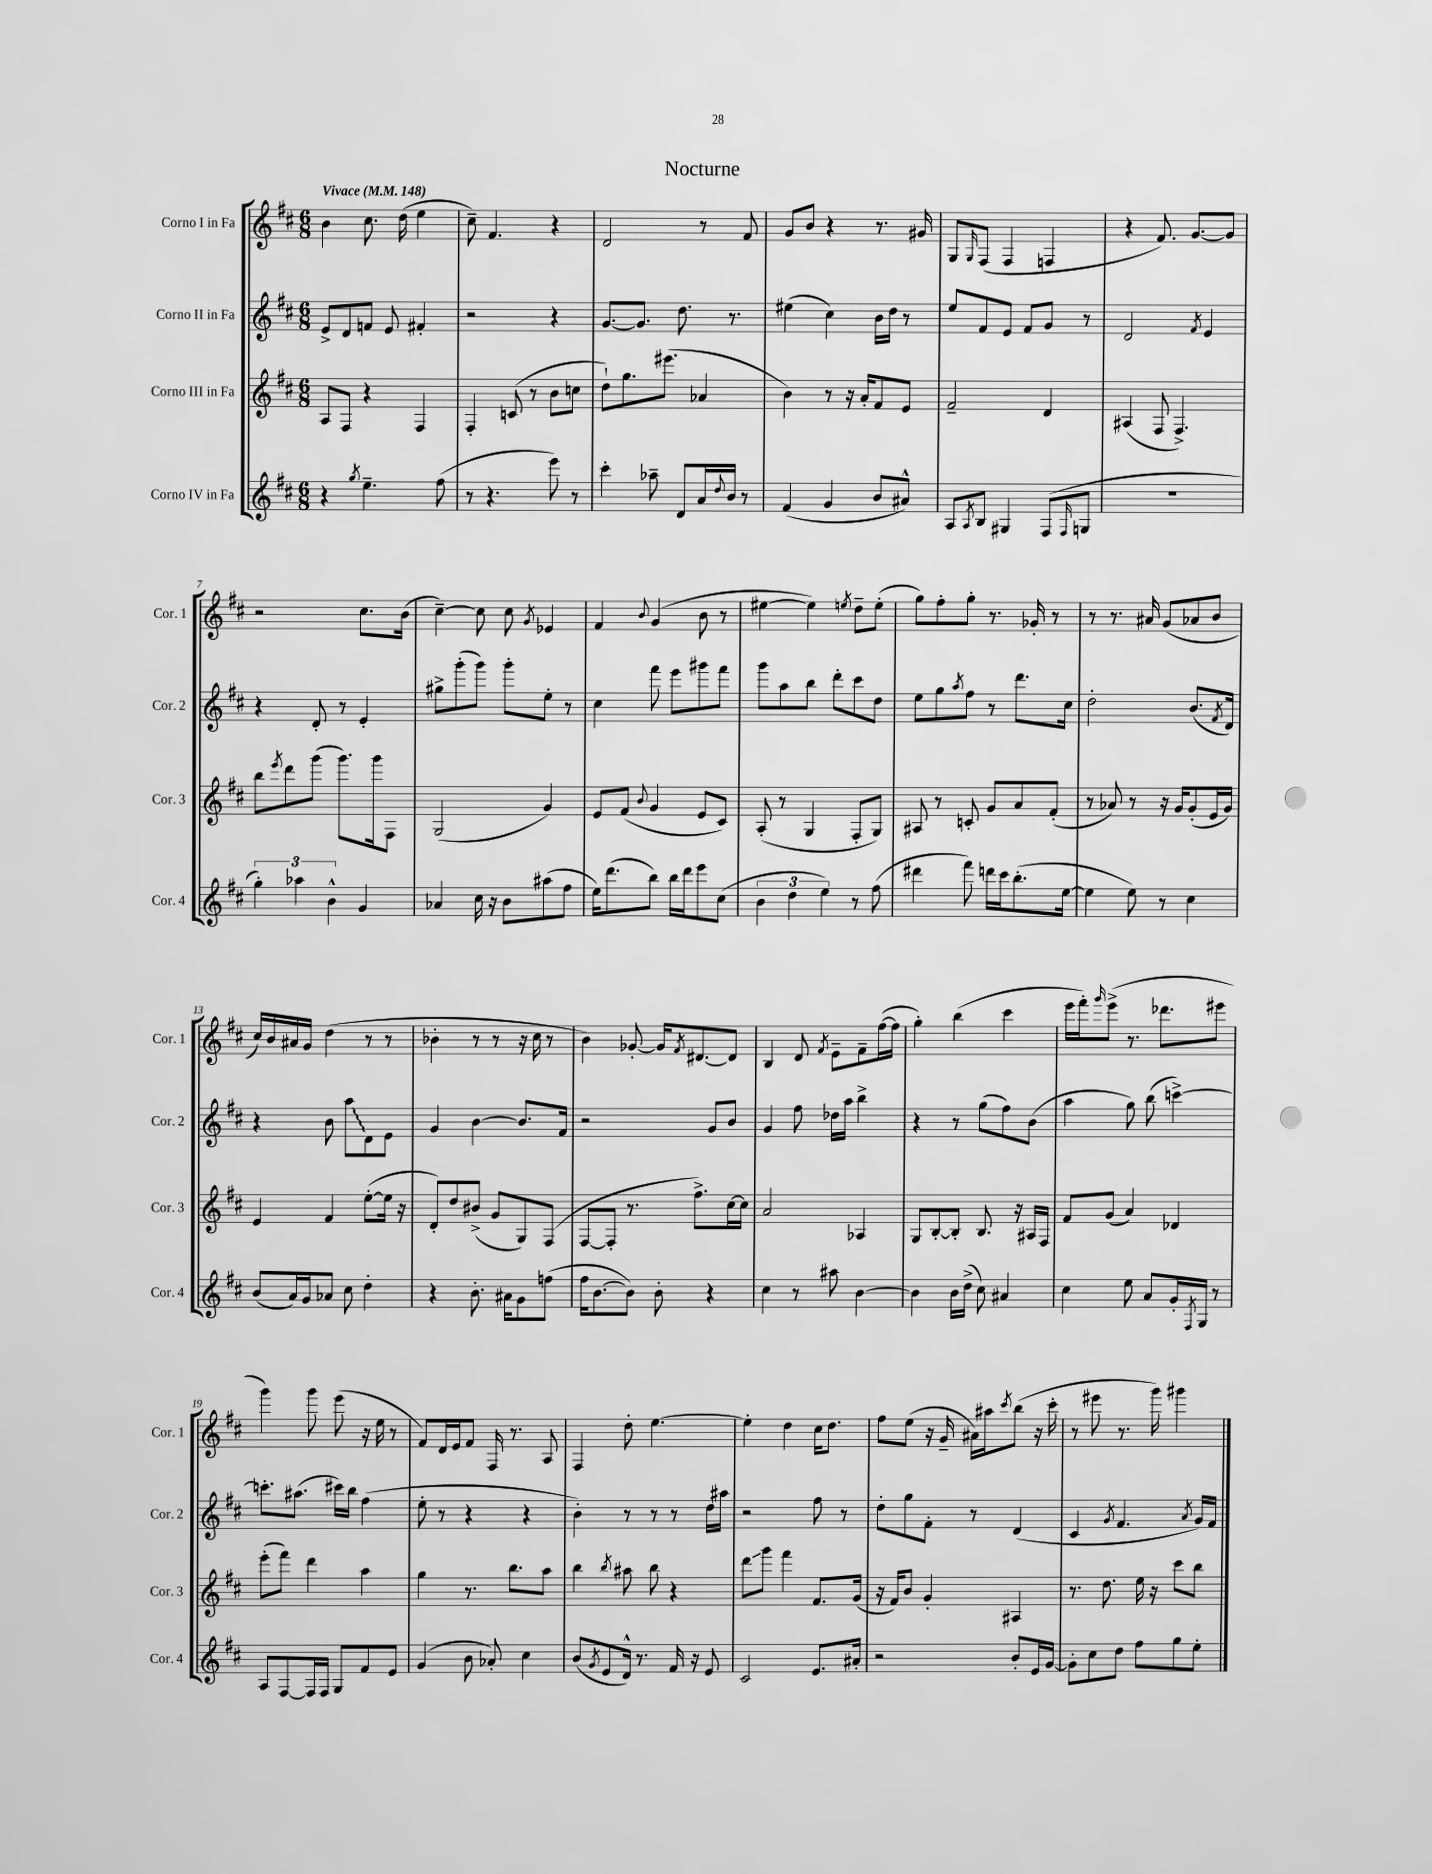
\header { title = "Nocturne" }
<<
\new StaffGroup <<
\new Staff = "s0" \with { instrumentName = "Corno I in Fa" shortInstrumentName = "Cor. 1" } {
    \clef treble \key d \major \numericTimeSignature \time 6/8 \tempo "Vivace" 4 = 148
    b'4 cis''8. d''16( e''4 |
    cis''8--) fis'4. r4 |
    d'2 r8 fis'8 |
    g'8 b'8 r4 r8. gis'16 |
    g8 \grace { g16 } fis8( fis4 f4 |
    r4 fis'8.) g'8.~ g'8 |
    r2 cis''8. b'16( |
    cis''4~--) cis''8 cis''8 \acciaccatura { g'8 } ees'4 |
    fis'4 \appoggiatura { b'8 } g'4( b'8 r8 |
    eis''4~ eis''4) \acciaccatura { e''8 } d''8-- e''8-.( |
    g''8) fis''8-. g''8-. r8. ges'16-. r8 |
    r8 r8. ais'16 g'8( aes'8 b'8 |
    cis''16) b'16 ais'16 g'16 d''4( r8 r8 |
    bes'4-. r8 r8 r16 cis''16 r8 |
    b'4) ges'8~-. ges'16 \acciaccatura { fis'8 } dis'8.~ dis'8 |
    b4 d'8 \acciaccatura { fis'8 } e'8-- fis'8-- fis''16~( fis''16 |
    g''4-.) b''4( cis'''4 |
    e'''16 fis'''16-.) \grace { g'''16 } e'''8->( r8. des'''8. eis'''8 |
    g'''4) g'''8 e'''8( r16 e''16 r8 |
    fis'8) d'16 e'16 fis'8 fis16 r8. a8 |
    fis4 d''8-. e''4.~ |
    e''4-. d''4 cis''16 d''8. |
    fis''8 e''8( r16 g'16-- ais'16) ais''16 \acciaccatura { cis'''8 } b''8( r16 cis'''16-. |
    r8 eis'''8 r8. g'''16) gis'''4 \bar "|." |
}
\new Staff = "s1" \with { instrumentName = "Corno II in Fa" shortInstrumentName = "Cor. 2" } {
    \clef treble \key d \major \numericTimeSignature \time 6/8
    e'8-> d'8 f'8 e'8 fis'4-. |
    r2 r4 |
    g'8.~ g'8. d''8. r8. |
    eis''4( cis''4) b'16 d''16 r8 |
    e''8 fis'8 e'8 fis'8 g'8 r8 |
    d'2 \acciaccatura { fis'8 } e'4 |
    r4 d'8-. r8 e'4-. |
    gis''8-> g'''8-.( g'''8) g'''8-. e''8-. r8 |
    cis''4 fis'''8 e'''8 gis'''8 fis'''8 |
    g'''8 a''8 b''8 d'''8-. cis'''8 d''8 |
    e''8 g''8 \acciaccatura { a''8 } fis''8 r8 d'''8. cis''16 |
    d''2-. b'8.( \acciaccatura { fis'8 } d'16) |
    r4 b'8 \once \override Glissando.style = #'zigzag a''8\glissando d'8 e'8 |
    g'4 b'4~ b'8. fis'16 |
    r2 g'8 b'8 |
    g'4 fis''8 des''16 a''16 b''4-> |
    r4 r8 g''8( fis''8) b'8( |
    a''4 g''8) b''8( c'''4~->) |
    c'''8.-. ais''8.( cis'''16) b''16 fis''4( |
    e''8-. r8 r4 r4 |
    b'4-.) r8 r8 r8 d''16 ais''16 |
    r2 fis''8 r8 |
    d''8-. g''8 fis'8-. r8 d'4( |
    cis'4 \acciaccatura { g'8 } fis'4. \acciaccatura { a'8 } g'16) fis'16 \bar "|." |
}
\new Staff = "s2" \with { instrumentName = "Corno III in Fa" shortInstrumentName = "Cor. 3" } {
    \clef treble \key d \major \numericTimeSignature \time 6/8
    a8 fis8 r4 fis4 |
    fis4-. c'8( r8 b'8 c''8 |
    d''8-!) g''8. eis'''8.( aes'4 |
    b'4) r8 r16 a'16-. fis'8 e'8 |
    fis'2-- d'4 |
    ais4( fis8 fis4.->) |
    b''8 \acciaccatura { e'''8 } d'''8 g'''8( g'''8.) g'''16 fis8 |
    g2( g'4) |
    e'8 fis'8( \appoggiatura { b'8 } g'4 e'8 cis'8) |
    a8-.( r8 g4 fis8-. g8) |
    ais8 r8 c'8-. g'8 a'8 fis'8-.( |
    r8 aes'8) r8 r16 g'16 g'8-.( e'16 g'16) |
    e'4 fis'4 e''8~-.( e''16 r16 |
    d'8-.) d''8 bis'8->( g'8 g8) fis8( |
    fis8~ fis8-. r8. fis''8.->) cis''16~ cis''16 |
    a'2 aes4 |
    g8 b8~-. b8-. b8. r16 ais16 fis16 |
    fis'8 g'8( a'4) des'4 |
    e'''8-.( fis'''8) d'''4 a''4 |
    g''4 r8. b''8. a''8 |
    b''4 \acciaccatura { b''8 } ais''8 b''8 r4 |
    d'''8\glissando g'''8 fis'''4 fis'8. g'16( |
    r16 fis'16) b'8 g'4-. ais4 |
    r8. d''8. e''16 r16 cis'''8 b''8 \bar "|." |
}
\new Staff = "s3" \with { instrumentName = "Corno IV in Fa" shortInstrumentName = "Cor. 4" } {
    \clef treble \key d \major \numericTimeSignature \time 6/8
    r4 \acciaccatura { g''8 } e''4.-- fis''8( |
    r8 r4. e'''8) r8 |
    cis'''4-. aes''8-- d'8 a'16 \appoggiatura { d''8 } b'16 r8 |
    fis'4( g'4 b'8 ais'8-^) |
    a8 \acciaccatura { a8 } b8 gis4 fis8( \grace { fis16 } g8 |
    R2. |
    \tuplet 3/2 { g''4-.) aes''4 b'4-^ } g'4 |
    aes'4 cis''16 r16 b'8 ais''8( fis''8 |
    e''16) d'''8.( b''8) b''16 d'''16 e'''8 cis''8( |
    \tuplet 3/2 { b'4 d''4 e''4) } r8 fis''8( |
    dis'''4 fis'''8) d'''16 cis'''16 b''8.-.( e''16~ |
    e''4 e''8) r8 cis''4 |
    b'8( a'16) g'16 aes'8 cis''8 d''4-. |
    r4 b'8.-. ais'16 g'8 f''8( |
    fis''16 b'8.~ b'8) b'8-. r4 |
    cis''4 r8 ais''8 b'4~ |
    b'4 b'16 d''16->( cis''8) ais'4 |
    cis''4 e''8 a'8 g'16-. \acciaccatura { fis8 } g16 r8 |
    a8 fis8~ fis16 fis16 g8 fis'8 e'8 |
    g'4( b'8 aes'8-.) cis''4 |
    b'8( \acciaccatura { g'8 } e'8 d'16-^) r8. fis'16 r16 e'8 |
    cis'2 e'8. ais'16-. |
    r2 b'8-. e'16 g'16~ |
    g'8-. cis''8 d''8 fis''8 g''8 e''8-. \bar "|." |
}
>>
>>
